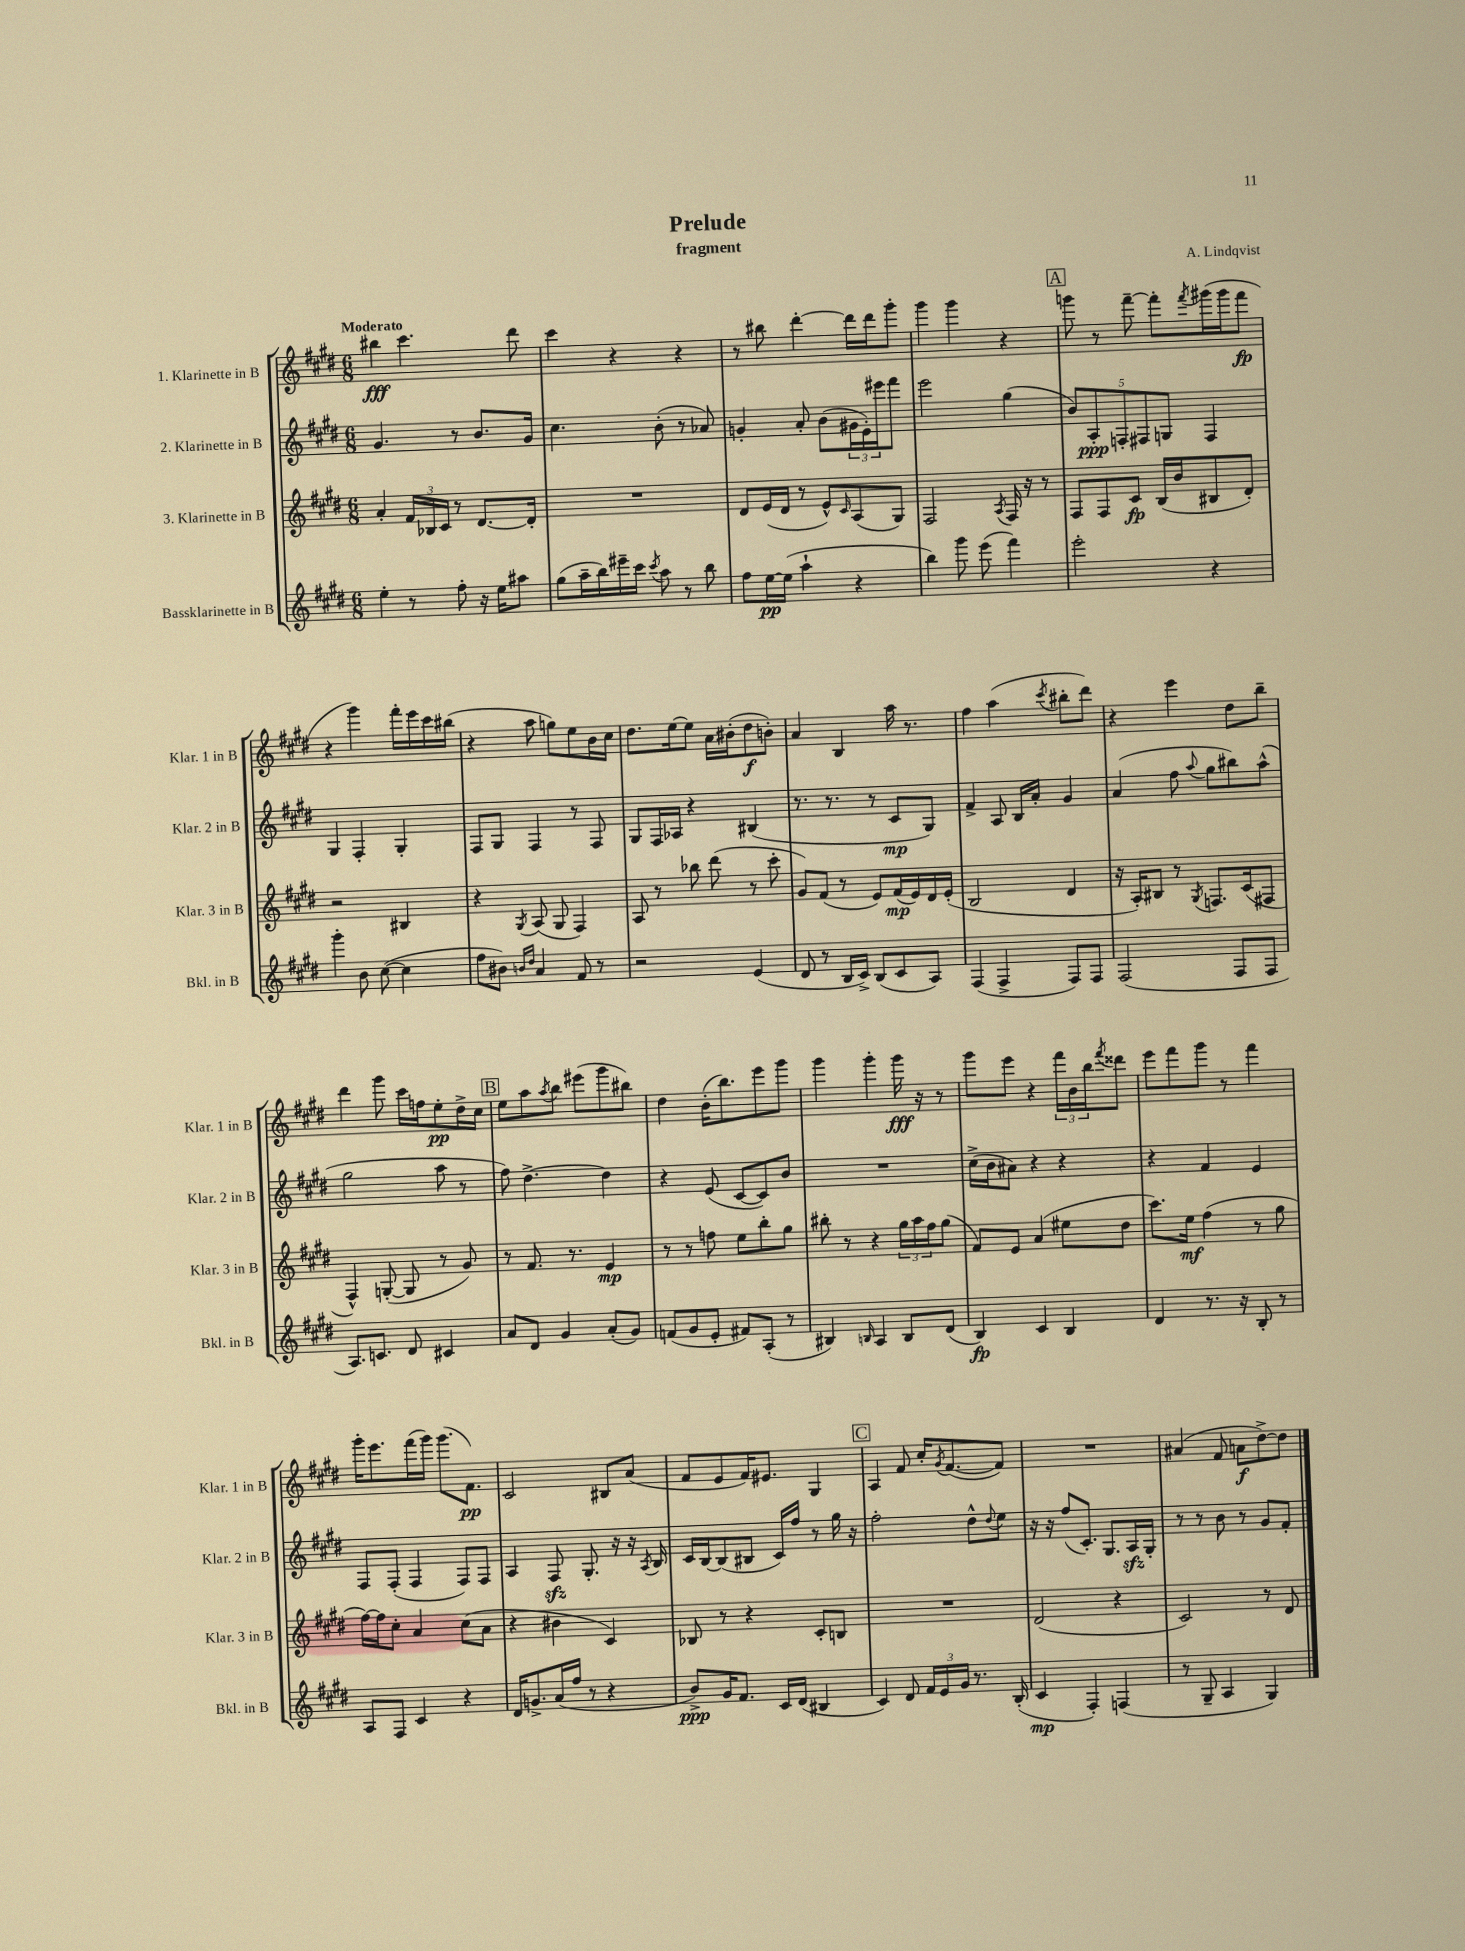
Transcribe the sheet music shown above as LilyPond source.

\header { title = "Prelude" composer = "A. Lindqvist" subtitle = "fragment" }
<<
\new StaffGroup <<
\new Staff = "s0" \with { instrumentName = "1. Klarinette in B" shortInstrumentName = "Klar. 1 in B" } {
    \clef treble \key e \major \numericTimeSignature \time 6/8 \tempo "Moderato"
    bis''4\fff cis'''4. dis'''8 |
    cis'''4 r4 r4 |
    r8 bis''8 dis'''4~-. dis'''16 dis'''16 gis'''8-. |
    gis'''4 gis'''4 r4 |
    \mark \markup { \box "A" } g'''8 r8 fis'''8~-- fis'''8-. \acciaccatura { fis'''8 } gis'''16( gis'''16 fis'''8\fp |
    r4 gis'''4) fis'''16-. e'''16 cis'''16 bis''16( |
    r4 a''8 g''8) e''8 b'16 cis''16 |
    dis''8. e''16~ e''8 a'16 bis'16-.( dis''8\f b'8-.) |
    a'4 b4 a''16 r8. |
    fis''4 a''4( \acciaccatura { cis'''8 } bis''8-. dis'''8) |
    r4 e'''4 dis''8 b''8-- |
    dis'''4 gis'''8 cis'''16 f''16 e''8-.\pp dis''16-> cis''16 |
    \mark \markup { \box "B" } e''8 a''8 \acciaccatura { a''8 } b''8 eis'''8( gis'''8 bis''8) |
    dis''4 b'16-.( b''8.) e'''8 gis'''8 |
    gis'''4 gis'''4-. gis'''16\fff r16 r8 |
    gis'''8 e'''8 r4 \tuplet 3/2 { fis'''16 b'16 b''16 } \acciaccatura { fis'''8 } disis'''8 |
    e'''8 fis'''8 gis'''8 r8 fis'''4 |
    gis'''16-. e'''8. fis'''16( gis'''16) gis'''8.( fis'8.\pp) |
    cis'2 bis8 a'8( |
    fis'8 e'8 fis'16) eis'8. gis4 |
    \mark \markup { \box "C" } a4 fis'8 cis''16-. \acciaccatura { gis'8 } fis'8.~( fis'8) |
    R2. |
    ais'4( fis'8 a'8\f dis''8~->) dis''8 \bar "|." |
}
\new Staff = "s1" \with { instrumentName = "2. Klarinette in B" shortInstrumentName = "Klar. 2 in B" } {
    \clef treble \key e \major \numericTimeSignature \time 6/8
    gis'4. r8 b'8. gis'16 |
    cis''4. b'8-.( r8 aes'8) |
    g'4-. a'8-. b'8( \tuplet 3/2 { gis'16 e'16-.) eis'''16 } fis'''8 |
    e'''2 gis''4( |
    \mark \markup { \box "A" } \tuplet 5/4 { b'8) a8-.\ppp f8-. fis8 g8 } fis4 |
    gis4 fis4-. gis4-. |
    fis8 gis8 fis4 r8 fis8 |
    gis8 fis16 aes16 r4 bis4( |
    r8. r8. r8 cis'8\mp gis8) |
    fis'4-> a8 b16 a'16-. gis'4 |
    a'4( fis''8 \appoggiatura { a''8 } gis''8 bis''8) a''8-^( |
    gis''2 a''8 r8 |
    \mark \markup { \box "B" } fis''8) dis''4.~-> dis''4 |
    r4 e'8( cis'8~ cis'8) b'8 |
    R2. |
    cis''16->( b'16 ais'8) r4 r4 |
    r4 fis'4 e'4 |
    fis8 fis8-.( fis4 fis8) fis8 |
    a4 fis8\sfz gis8.-. r16 r16 \acciaccatura { a8 } b16 |
    cis'16 b16~ b8( bis8 cis'16) fis''16 r8 gis''16 r16 |
    \mark \markup { \box "C" } fis''2-. dis''8-^ \appoggiatura { dis''8 } e''8 |
    r16 r16 fis''8( cis'8.-.) gis8. a16\sfz gis16-. |
    r8 r8 b'8 r8 gis'8 fis'8-. \bar "|." |
}
\new Staff = "s2" \with { instrumentName = "3. Klarinette in B" shortInstrumentName = "Klar. 3 in B" } {
    \clef treble \key e \major \numericTimeSignature \time 6/8
    a'4-. \tuplet 3/2 { fis'16 bes16 cis'16 } r8 dis'8.~ dis'16-. |
    R2. |
    dis'8 e'16( dis'16 r8 e'8-^) \grace { cis'16 } a8( gis8) |
    fis2 \acciaccatura { a8 } fis16 r16 r8 |
    \mark \markup { \box "A" } fis8 fis8 cis'8\fp b16( b'16 bis8 dis'8-.) |
    r2 bis4 |
    r4 \acciaccatura { gis8 } a8( gis8 fis4) |
    a8 r8 bes''8 dis'''8( r8 cis'''8-. |
    gis'8) fis'8( r8 e'8) fis'16\mp( e'16) dis'16 e'16-.( |
    b2 dis'4 |
    r16 a16-.) bis8 r8 \acciaccatura { gis8 } f8. cis'16( fis8 |
    fis4-^) g8~-.( g8 r8 gis'8) |
    \mark \markup { \box "B" } r8 fis'8. r8. e'4\mp |
    r8 r8 f''8 e''8 b''8-. gis''8 |
    bis''8-. r8 r4 \tuplet 3/2 { gis''16 a''16 fis''16 } gis''8( |
    fis'8) e'8 a'4( eis''8 dis''8 |
    cis'''8.) e''16\mf fis''4( r8 gis''8 |
    fis''16~) fis''16 cis''8-. a'4 cis''8( a'8 |
    r4 bis'4 cis'4) |
    bes8 r8 r4 cis'8-. b8 |
    \mark \markup { \box "C" } R2. |
    dis'2( r4 |
    cis'2) r8 dis'8 \bar "|." |
}
\new Staff = "s3" \with { instrumentName = "Bassklarinette in B" shortInstrumentName = "Bkl. in B" } {
    \clef treble \key e \major \numericTimeSignature \time 6/8
    e''4-. r8 fis''8-. r16 e''16 ais''8 |
    gis''8( a''16-- b''16) eis'''16-- cis'''16 \acciaccatura { cis'''8 } a''8 r8 b''8 |
    fis''8 e''16~\pp e''16( a''4-! r4 |
    b''4) gis'''8 e'''8( fis'''4) |
    \mark \markup { \box "A" } e'''2-. r4 |
    gis'''4-. b'8 cis''8~( cis''4 |
    fis''8 bis'8) \grace { b'16 dis''16 } a'4 fis'8 r8 |
    r2 e'4( |
    dis'8 r8 b16 cis'16->) b8( cis'8 a8) |
    fis4( fis4-> fis8) fis8 |
    fis2( fis8 fis8 |
    a8.) c'8. dis'8 cis'4 |
    \mark \markup { \box "B" } a'8 dis'8 gis'4 a'8-.( gis'8) |
    f'8( gis'8 e'8-. fis'8) a8-.( r8 |
    bis4) \grace { b16 } a4 b8 dis'8( |
    b4\fp) cis'4 b4 |
    dis'4 r8. r16 b8-. r8 |
    a8 fis8 cis'4 r4 |
    dis'16 g'8.-> a'16( fis''16 r8 r4 |
    b'8->\ppp) gis'16 fis'8. cis'16 dis'16( bis4 |
    \mark \markup { \box "C" } cis'4) dis'8 \tuplet 3/2 { fis'16 e'16 gis'16 } r8. b16-.( |
    cis'4\mp fis4-.) f4( |
    r8 gis8-- a4 gis4) \bar "|." |
}
>>
>>
\layout { \context { \Score \remove "Bar_number_engraver" } }
